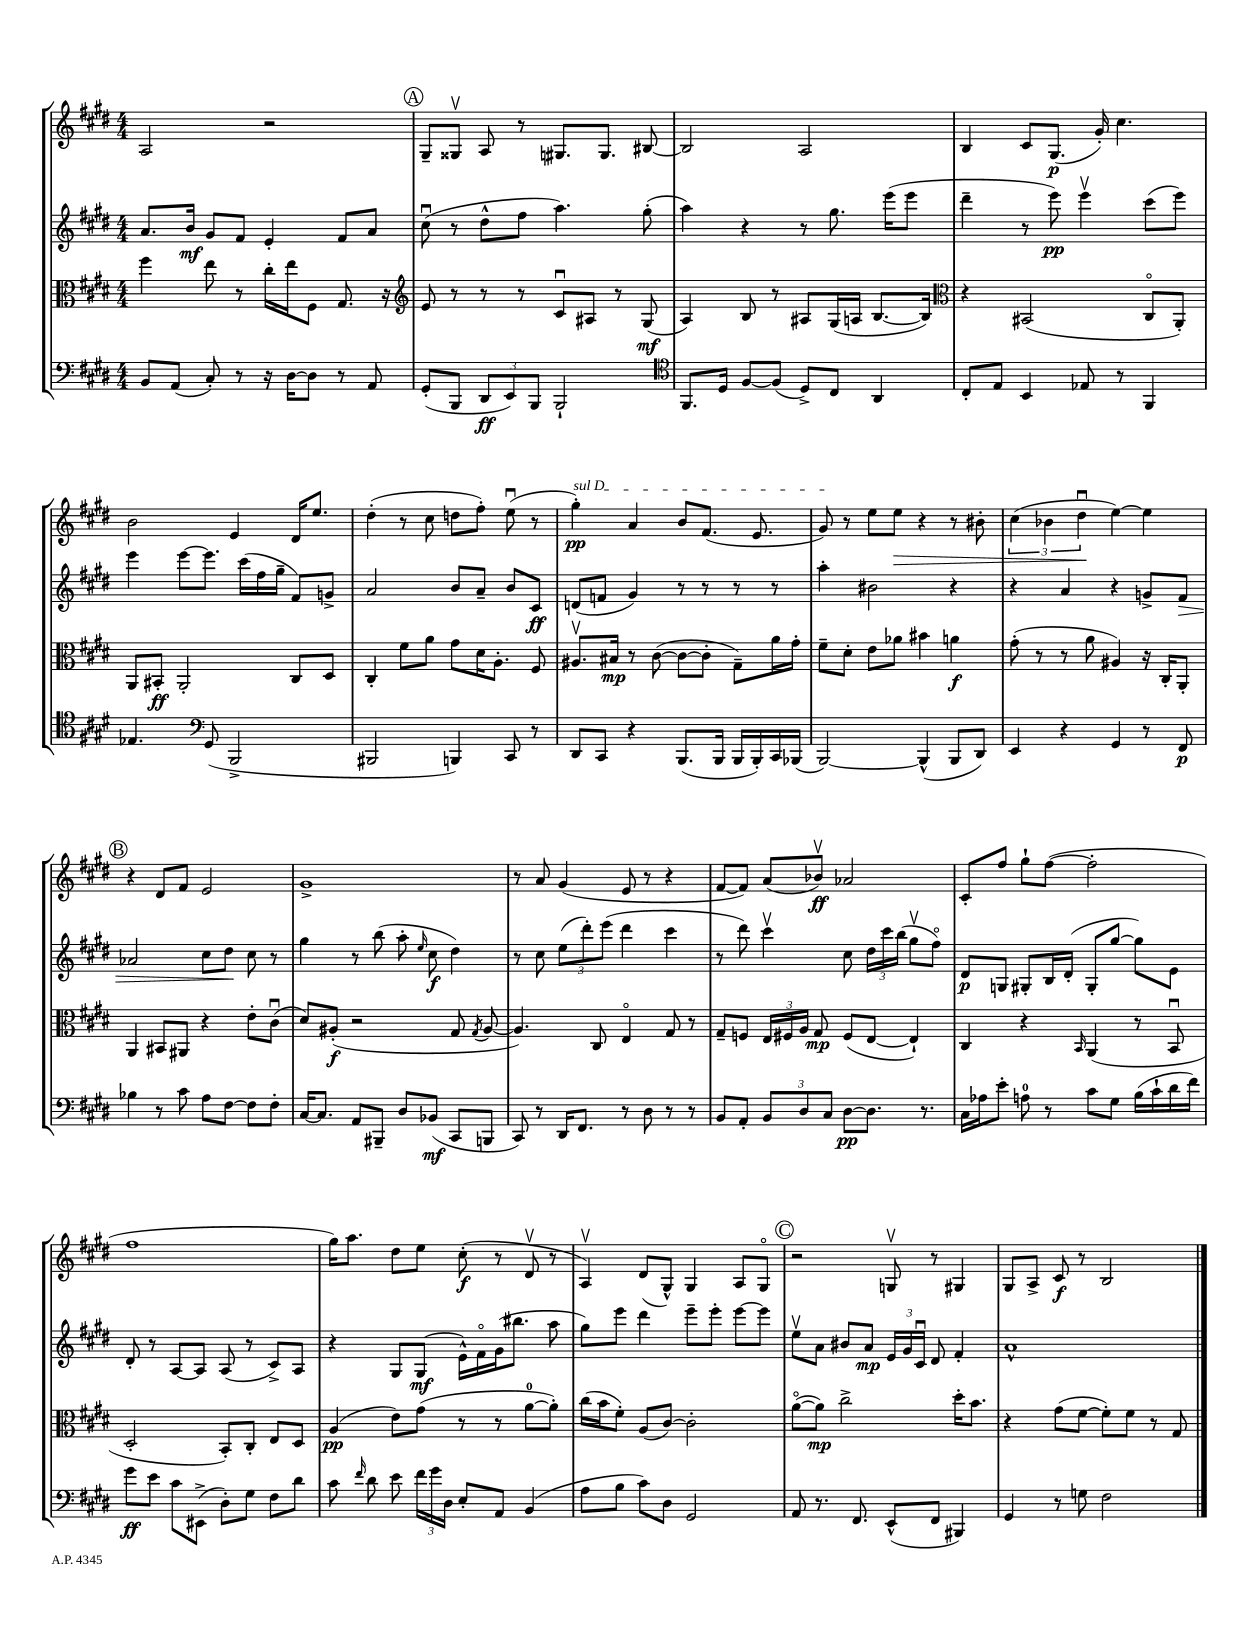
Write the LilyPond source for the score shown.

<<
\new StaffGroup <<
\new Staff = "s0" {
    \clef treble \key e \major \numericTimeSignature \time 4/4
    \autoBeamOff a2 r2 |
    \mark \markup { \circle "A" } gis8[-- gisis8]\upbow a8 r8 gis8.[ gis8.] bis8~ |
    bis2 a2 |
    b4 cis'8[ gis8.]\p( gis'16-.) cis''4. |
    b'2 e'4 dis'16[ e''8.] |
    dis''4-.( r8 cis''8 d''8[ fis''8]-.) e''8\downbow( r8 |
    \once \override TextSpanner.bound-details.left.text = \markup { \italic "sul D" } gis''4-.\pp\startTextSpan) a'4 b'8[ fis'8.]( e'8. |
    gis'8\stopTextSpan) r8 e''8[ e''8]\> r4 r8 bis'8-. |
    \tuplet 3/2 { cis''4( bes'4 dis''4\downbow\! } e''4~) e''4 |
    \mark \markup { \circle "B" } r4 dis'8[ fis'8] e'2 |
    gis'1-> |
    r8 a'8 gis'4( e'8 r8 r4 |
    fis'8[~ fis'8]) a'8[( bes'8]\upbow\ff) aes'2 |
    cis'8[-. fis''8] gis''8[-! fis''8]~( fis''2-. |
    fis''1 |
    gis''16[) a''8.] dis''8[ e''8] cis''8-.\f( r8 dis'8\upbow r8 |
    a4\upbow) dis'8[( gis8]-^) gis4 a8[ gis8]\flageolet |
    \mark \markup { \circle "C" } r2 g8\upbow r8 gis4 |
    gis8[ a8]-> cis'8\f r8 b2 \bar "|." |
}
\new Staff = "s1" {
    \clef treble \key e \major \numericTimeSignature \time 4/4
    \autoBeamOff a'8.[ b'16]\mf gis'8[ fis'8] e'4-. fis'8[ a'8] |
    \mark \markup { \circle "A" } cis''8\downbow( r8 dis''8[-^ fis''8] a''4.) gis''8-.( |
    a''4) r4 r8 gis''8. e'''16[( e'''8] |
    dis'''4-- r8 e'''8\pp) e'''4\upbow cis'''8[( e'''8]) |
    e'''4 e'''8[~ e'''8.] cis'''16[( fis''16 gis''16]-- fis'8[) g'8]-> |
    a'2 b'8[ a'8]-- b'8[ cis'8]\ff |
    d'8[( f'8] gis'4) r8 r8 r8 r8 |
    a''4-. bis'2 r4 |
    r4 a'4 r4 g'8[-> fis'8]\> |
    \mark \markup { \circle "B" } aes'2 cis''8[ dis''8]\! cis''8 r8 |
    gis''4 r8 b''8( a''8-. \grace { e''16 } cis''8\f dis''4) |
    r8 cis''8 \tuplet 3/2 { e''8[( dis'''8-.) e'''8]( } dis'''4 cis'''4 |
    r8 dis'''8) cis'''4\upbow cis''8 \tuplet 3/2 { dis''16[ cis'''16 b''16]( } gis''8[\upbow fis''8]\flageolet) |
    dis'8[\p g8] gis8[-. b16 dis'16]-.( gis8[-. gis''8]~ gis''8[) e'8] |
    dis'8-. r8 a8[~ a8] a8( r8 cis'8[->) a8] |
    r4 gis8[ gis8]\mf( e'16[-^) fis'16\flageolet gis'16( bis''8.] a''8 |
    gis''8[) e'''8] dis'''4 e'''8[-- e'''8]-. e'''8[~ e'''8] |
    \mark \markup { \circle "C" } e''8[\upbow a'8] bis'8[ a'8]\mp \tuplet 3/2 { e'16[ gis'16 cis'16]\downbow } dis'8 fis'4-. |
    a'1-^ \bar "|." |
}
\new Staff = "s2" {
    \clef alto \key e \major \numericTimeSignature \time 4/4
    \autoBeamOff fis''4 e''8 r8 cis''16[-. e''16 fis8] gis8. r16 |
    \mark \markup { \circle "A" } \clef treble e'8 r8 r8 r8 cis'8[\downbow ais8] r8 gis8\mf( |
    a4) b8 r8 ais8[ gis16( a16] b8.[~ b16]) |
    \clef alto r4 bis,2( cis8[\flageolet a,8]-.) |
    a,8[ bis,8]-.\ff a,2-. cis8[ dis8] |
    cis4-. fis'8[ a'8] gis'8[ dis'16 a8.]-. fis8 |
    ais8.[\upbow bis16]\mp r8 cis'8~( cis'8[~ cis'8]-. gis8[--) a'16 gis'16]-. |
    fis'8[-- dis'8]-. e'8[ aes'8] bis'4 a'4\f |
    gis'8-.( r8 r8 a'8 ais4) r16 cis16[-. a,8]-. |
    \mark \markup { \circle "B" } a,4 bis,8[ ais,8] r4 e'8[-. cis'8]\downbow( |
    dis'8[) ais8]-.\f( r2 gis8 \acciaccatura { gis8 } ais8~ |
    ais4.) cis8 e4\flageolet gis8 r8 |
    gis8[-- f8] \tuplet 3/2 { e16[ fis16 a16] } gis8\mp fis8[( e8]~ e4-!) |
    cis4 r4 \grace { b,16 } a,4( r8 b,8\downbow |
    dis2-. b,8[-.) cis8]-. e8[ dis8] |
    a4\pp( e'8[) gis'8]( r8 r8 a'8[-0~ a'8]-.) |
    cis''16[( b'16 fis'8]-.) a8[( cis'8]~) cis'2-. |
    \mark \markup { \circle "C" } a'8[~\flageolet( a'8]\mp) cis''2-> dis''16[-. b'8.] |
    r4 gis'8[( fis'8]~ fis'8[-.) fis'8] r8 gis8 \bar "|." |
}
\new Staff = "s3" {
    \clef bass \key e \major \numericTimeSignature \time 4/4
    \autoBeamOff b,8[ a,8]( cis8-.) r8 r16 dis16[~ dis8] r8 a,8 |
    \mark \markup { \circle "A" } gis,8[-.( b,,8] \tuplet 3/2 { dis,8[\ff e,8) b,,8] } b,,2-! |
    \clef tenor fis,8.[ dis16] fis8[~ fis8]( dis8[->) cis8] a,4 |
    cis8[-. e8] b,4 ees8 r8 fis,4 |
    ees4. \clef bass gis,8( b,,2-> |
    bis,,2 b,,4) cis,8 r8 |
    dis,8[ cis,8] r4 b,,8.[( b,,16] b,,16[ b,,16-.) cis,16 bes,,16]( |
    b,,2~) b,,4-^( b,,8[ dis,8]) |
    e,4 r4 gis,4 r8 fis,8\p |
    \mark \markup { \circle "B" } bes4 r8 cis'8 a8[ fis8]~ fis8[ fis8]-. |
    cis16[~ cis8.] a,8[ bis,,8]-- dis8[ bes,8]\mf( cis,8[ b,,8] |
    cis,8) r8 dis,16[ fis,8.] r8 dis8 r8 r8 |
    b,8[ a,8]-. \tuplet 3/2 { b,8[ dis8 cis8] } dis8[~\pp dis8.] r8. |
    cis16[ aes16 e'8]-. a8-0 r8 cis'8[ gis8] b16[( cis'16-! dis'16 fis'16]) |
    gis'8[\ff e'8] cis'8[ eis,8]->( dis8[-.) gis8] fis8[ dis'8] |
    cis'8 \grace { fis'16 } dis'8 e'8 \tuplet 3/2 { fis'16[ gis'16 dis16] } e8[-. a,8] b,4( |
    a8[ b8] cis'8[) dis8] gis,2 |
    \mark \markup { \circle "C" } a,8 r8. fis,8. e,8[-^( fis,8] bis,,4) |
    gis,4 r8 g8 fis2 \bar "|." |
}
>>
>>
\layout { \context { \Score \remove "Bar_number_engraver" } }
